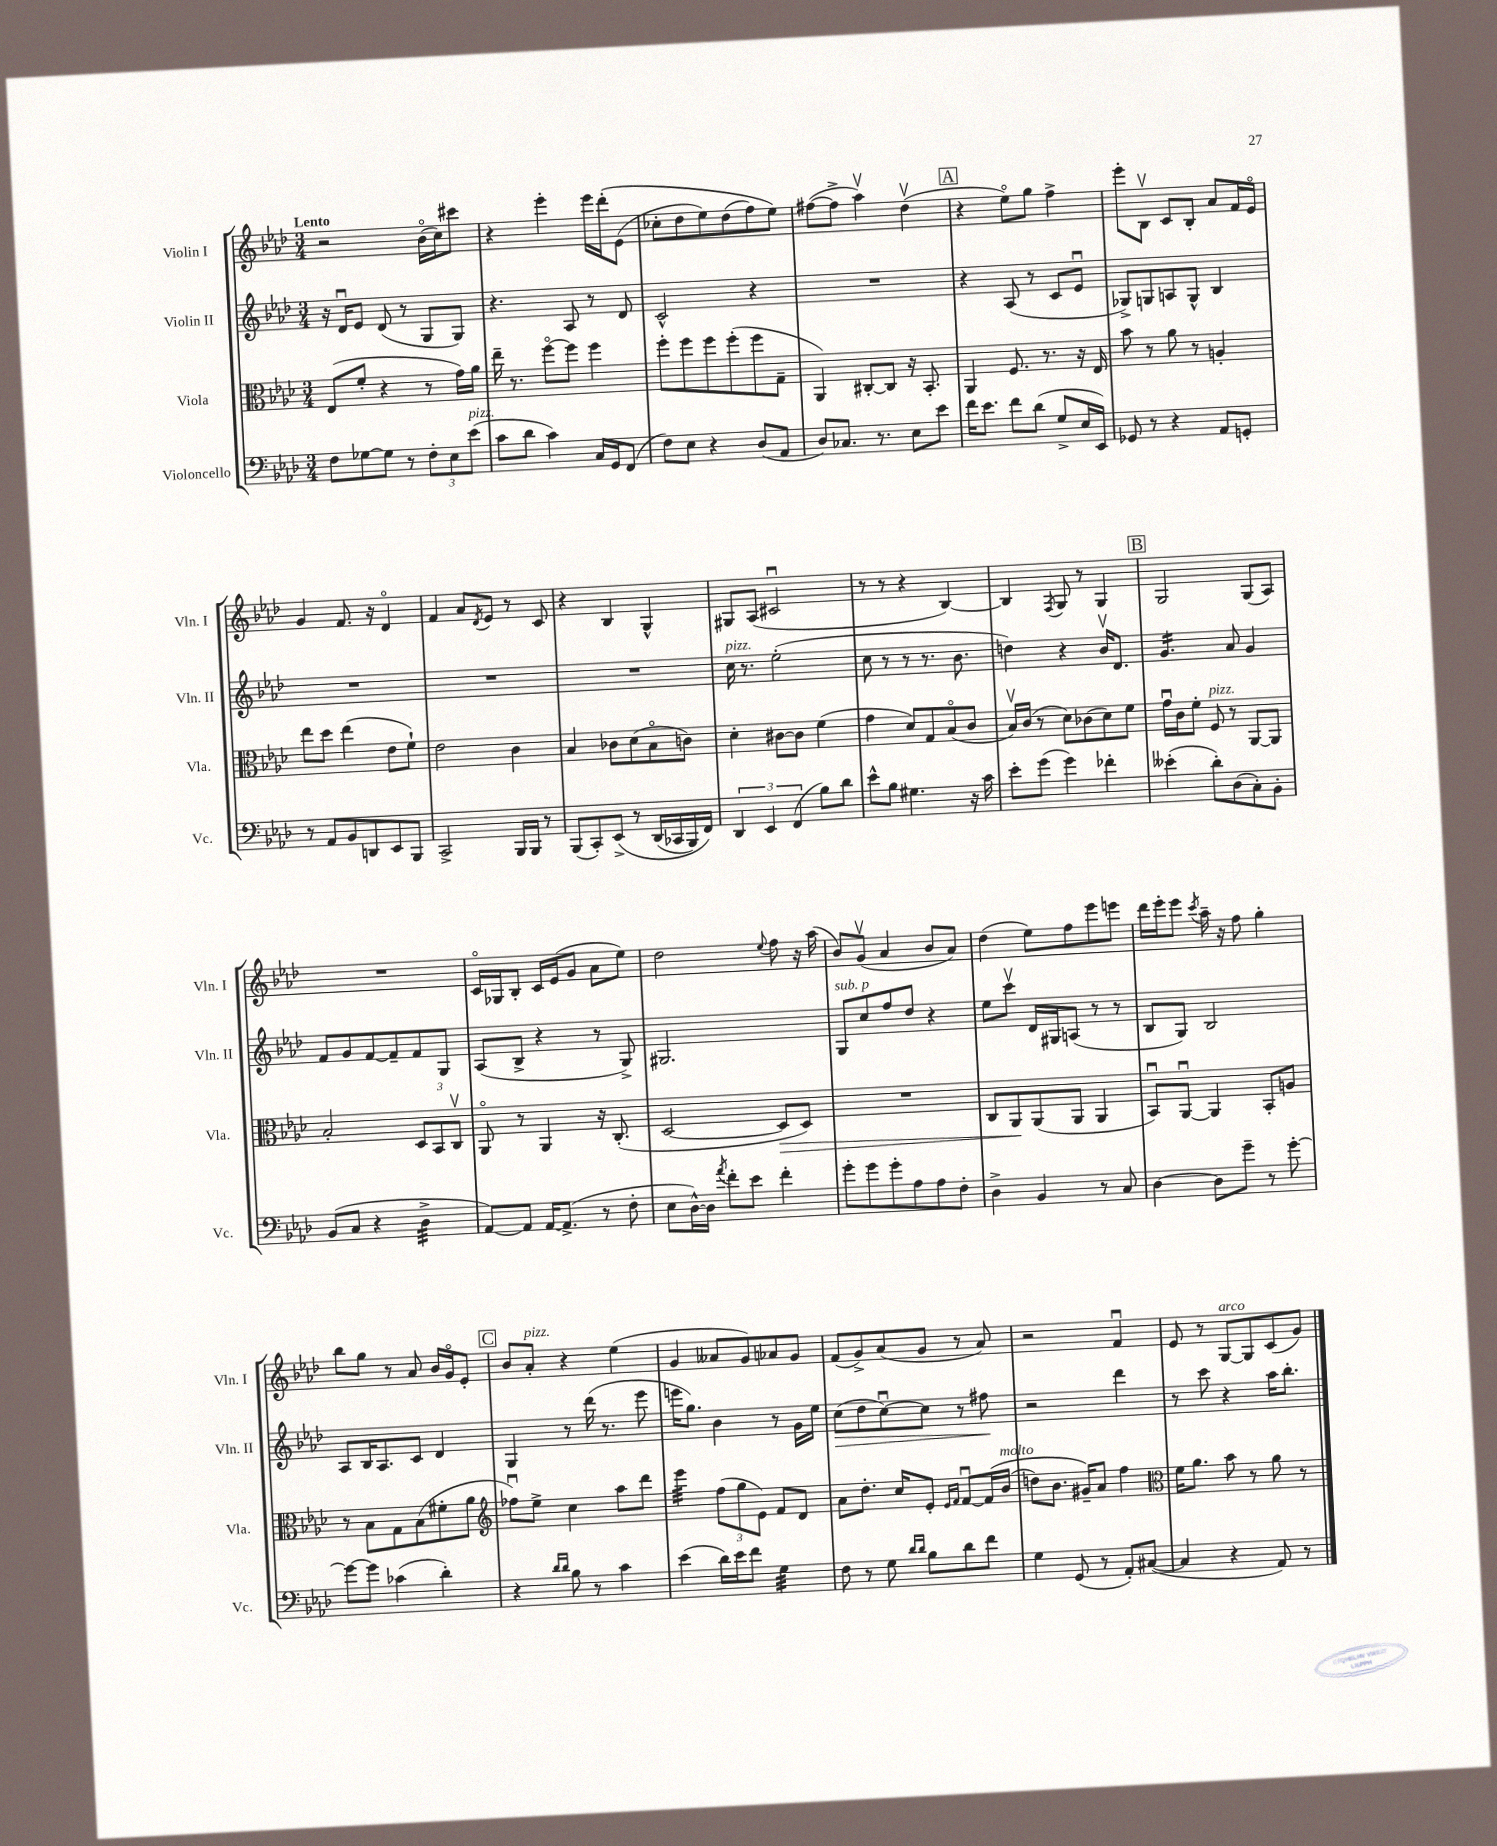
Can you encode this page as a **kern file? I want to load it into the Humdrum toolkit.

**kern	**kern	**kern	**kern
*staff4	*staff3	*staff2	*staff1
*clefF4	*clefC3	*clefG2	*clefG2
*k[b-e-a-d-]	*k[b-e-a-d-]	*k[b-e-a-d-]	*k[b-e-a-d-]
*M3/4	*M3/4	*M3/4	*M3/4
8F	(8E-	16r	2r
.	.	16d-u	.
[8G-	8f'	8e-	.
8G-]	4r	(8d-	.
8r	.	8r	.
12F'	8r	8G	(16b-o
.	.	.	16cc)
12E-	.	.	.
.	16g)	8G)	8ccc#
(12e-	.	.	.
.	16a-	.	.
=	=	=	=
8c	16ee-~	4.r	4r
.	8.r	.	.
8d-	.	.	.
4c)	[8ffo	.	4eee-'
.	8ff]	8A-	.
16C	4ff	8r	16eee-
16GG	.	.	&(16ddd-'
(8FF	.	8d-	(8e-
=	=	=	=
8F)	8ff'	2c^^	8cc-'
8E-	8ff	.	8dd-
4r	8ff	.	8ee-)
.	(8ff'	.	(8dd-
(8D-	8ff	4r	8ff)
8AA-	8G~	.	8ee-&)
=	=	=	=
8D-)	4AA-)	2.r	([8ff#
8.C-	.	.	8ff#^]
.	[8C#'	.	4aa-v)
8.r	.	.	.
.	8C#]	.	.
8E-	16r	.	(4dd-v
.	8.BB-'	.	.
8e-	.	.	.
=	=	=	=
16f	4AA-	4r	4r
8.e-	.	.	.
8f	8.F	(8A-	8ee-o)
(8d-	.	8r	8gg
.	8.r	.	.
8G^	.	8c	4ff^
16E-	16r	8e-u	.
16EE-)	16E-	.	.
=	=	=	=
8GG-	8b-	8G-^)	8eee-'
8r	8r	8G	8B-v
4r	8a-	8A	8c
.	8r	8G^^	8B-'
8AA-	4A'	4B-	8a-
8GG'	.	.	16f
.	.	.	16e-o
=	=	=	=
8r	8ee-	2.r	4g
8AA-	8dd-	.	.
8BB-	(4ee-	.	8.f
8DD	.	.	.
.	.	.	16r
8EE-	8e-	.	4d-o
8BBB-	8f`)	.	.
=	=	=	=
2CC^	2e-	2.r	4f
.	.	.	8a-
.	.	.	8qd-
.	.	.	8e-
16BBB-	4c	.	8r
16BBB-	.	.	.
8r	.	.	8c
=	=	=	=
(8BBB-	4B-	2.r	4r
8CC')	.	.	.
&(8EE-^	8c-	.	4B-
8r	(8d-	.	.
(16DD-	8B-o	.	4G^^
16CC-	.	.	.
16BBB-)	8c)	.	.
16FF&)	.	.	.
=	=	=	=
6DD-	4d-'	16cc	8G#
.	.	8.r	.
.	.	.	(8A-
6EE-	.	.	.
.	[8c#	(2ee-'	2c#u
(6FF	.	.	.
.	8c#]	.	.
8B-)	(4f	.	.
8d-	.	.	.
=	=	=	=
8e-^^	4g	8cc	8r
8B-	.	8r	8r
4.G#	8d-)	8r	4r
.	8G	8.r	.
.	(8B-o	.	[4B-)
.	.	8.b-	.
16r	8c	.	.
16c	.	.	.
=	=	=	=
8e-'	16B-v)	4dd)	4B-]
.	(16c	.	.
(8g	8r	.	.
.	.	.	8qF
4g)	8d-)	4r	8G
.	(8c-	.	8r
4f-'	8d-)	16b-v	4G
.	.	8.d-	.
.	8f	.	.
=	=	=	=
(4e--'	16gu	4.g	2G
.	16c	.	.
.	8f'	.	.
8d-')	8F	.	.
(8D-	8r	8a-	.
8C')	[8AA-	4g	(8G
8BB-'	8AA-]	.	8A-)
=	=	=	=
(8BB-	2B-'	8f	2.r
8C	.	8g	.
4r	.	[8f	.
.	.	8f~]	.
4D-^	12D-	8f	.
.	12BB-	.	.
.	.	8G	.
.	12Cv	.	.
=	=	=	=
[8AA-)	8AA-o	(8A-	16co
.	.	.	16G-
8AA-]	8r	8B-^	8B-'
[16AA-	4AA-	4r	16c
(8.AA-^]	.	.	(16e-
.	.	.	8g
8r	16r	8r	8a-
.	(8.C'	.	.
8F'	.	8G^)	8ee-)
=	=	=	=
8E-	[2D-	2.G#	2dd-
[16D-^^)	.	.	.
16D-]	.	.	.
8qa-	.	.	.
8f'	.	.	.
8e-	.	.	.
.	.	.	8qqee-
4f'	8D-]	.	8ff
.	8D-)	.	16r
.	.	.	(16aa-
=	=	=	=
8g'	2.r	8G	8b-)
8g	.	8cc	(8gv
8g'	.	8ff	4a-
8A-	.	8dd-	.
8A-	.	4r	8b-
8F'	.	.	8a-)
=	=	=	=
4D-^	8C	8ee-	(4dd-
.	8AA-	8cccv	.
4BB-	(8AA-	16d-	8ee-)
.	.	16G#	.
.	8AA-	(8A	8ff
8r	4AA-	8r	8eee-
8C	.	8r	8eee
=	=	=	=
[4D-	8BB-u)	8B-	16ddd-
.	.	.	16eee-'
.	[8AA-u	8G)	8eee-
.	.	.	8qccc
8D-]	4AA-]	2B-	16aa-~
.	.	.	16r
8g~	.	.	8ff
8r	8BB-'	.	4gg'
[8g'	8A	.	.
=	=	=	=
8g_	8r	8A-	8bb-
8g]	8B-	16B-	8gg
.	.	8.A-	.
(4c-	8G	.	8r
.	(8B-	8c	8a-
4d-')	8f#'	4d-	16b-
.	.	.	16go
.	8a-	.	8e-'
=	=	=	=
*	*clefG2	*	*
4r	8ff-u)	4G	8b-
.	8ee-^	.	8a-'
16qqd-	.	.	.
16qqd-	.	.	.
8B-	4cc	8r	4r
8r	.	(16ddd-	.
.	.	8.r	.
4c	8aa-	.	(4ee-
.	8ddd-	8eee-	.
=	=	=	=
(4e-	4eee-	16eee	4g
.	.	8.gg)	.
16d-)	(12ff	4b-	8a--
16e-	.	.	.
.	12gg	.	.
8f	.	.	8g)
.	12e-)	.	.
4G	8f	8r	8a-
.	8d-	16g	8g
.	.	16ee-	.
=	=	=	=
8F	8a-	(8cc	(8f
8r	8.dd-'	8dd-	8g^)
8G	.	[8ccu)	(8a-
.	16cc	.	.
16qqd-	.	.	.
16qqd-	.	.	.
8B-	8e-'	8cc]	8g
.	16qqe-	.	.
.	16qqf	.	.
8d-	[8fu	8r	8r
8f	&(16f]	8ff#	8a-)
.	(16b-	.	.
=	=	=	=
4G	8dd)	2r	2r
.	8.b-	.	.
(8GG	.	.	.
.	16g#~&)	.	.
8r	8a-	.	.
8AA-')	4ff	4ddd-	4fu
([8C#	.	.	.
=	=	=	=
*	*clefC3	*	*
4C#]	16f	8r	8e-
.	8.a-	.	.
.	.	8ccc	8r
4r	8b-	4r	[8G
.	8r	.	8G]
8AA-)	8a-	16aa-	(8c
.	.	8.bb-'	.
8r	8r	.	8g)
==	==	==	==
*-	*-	*-	*-
